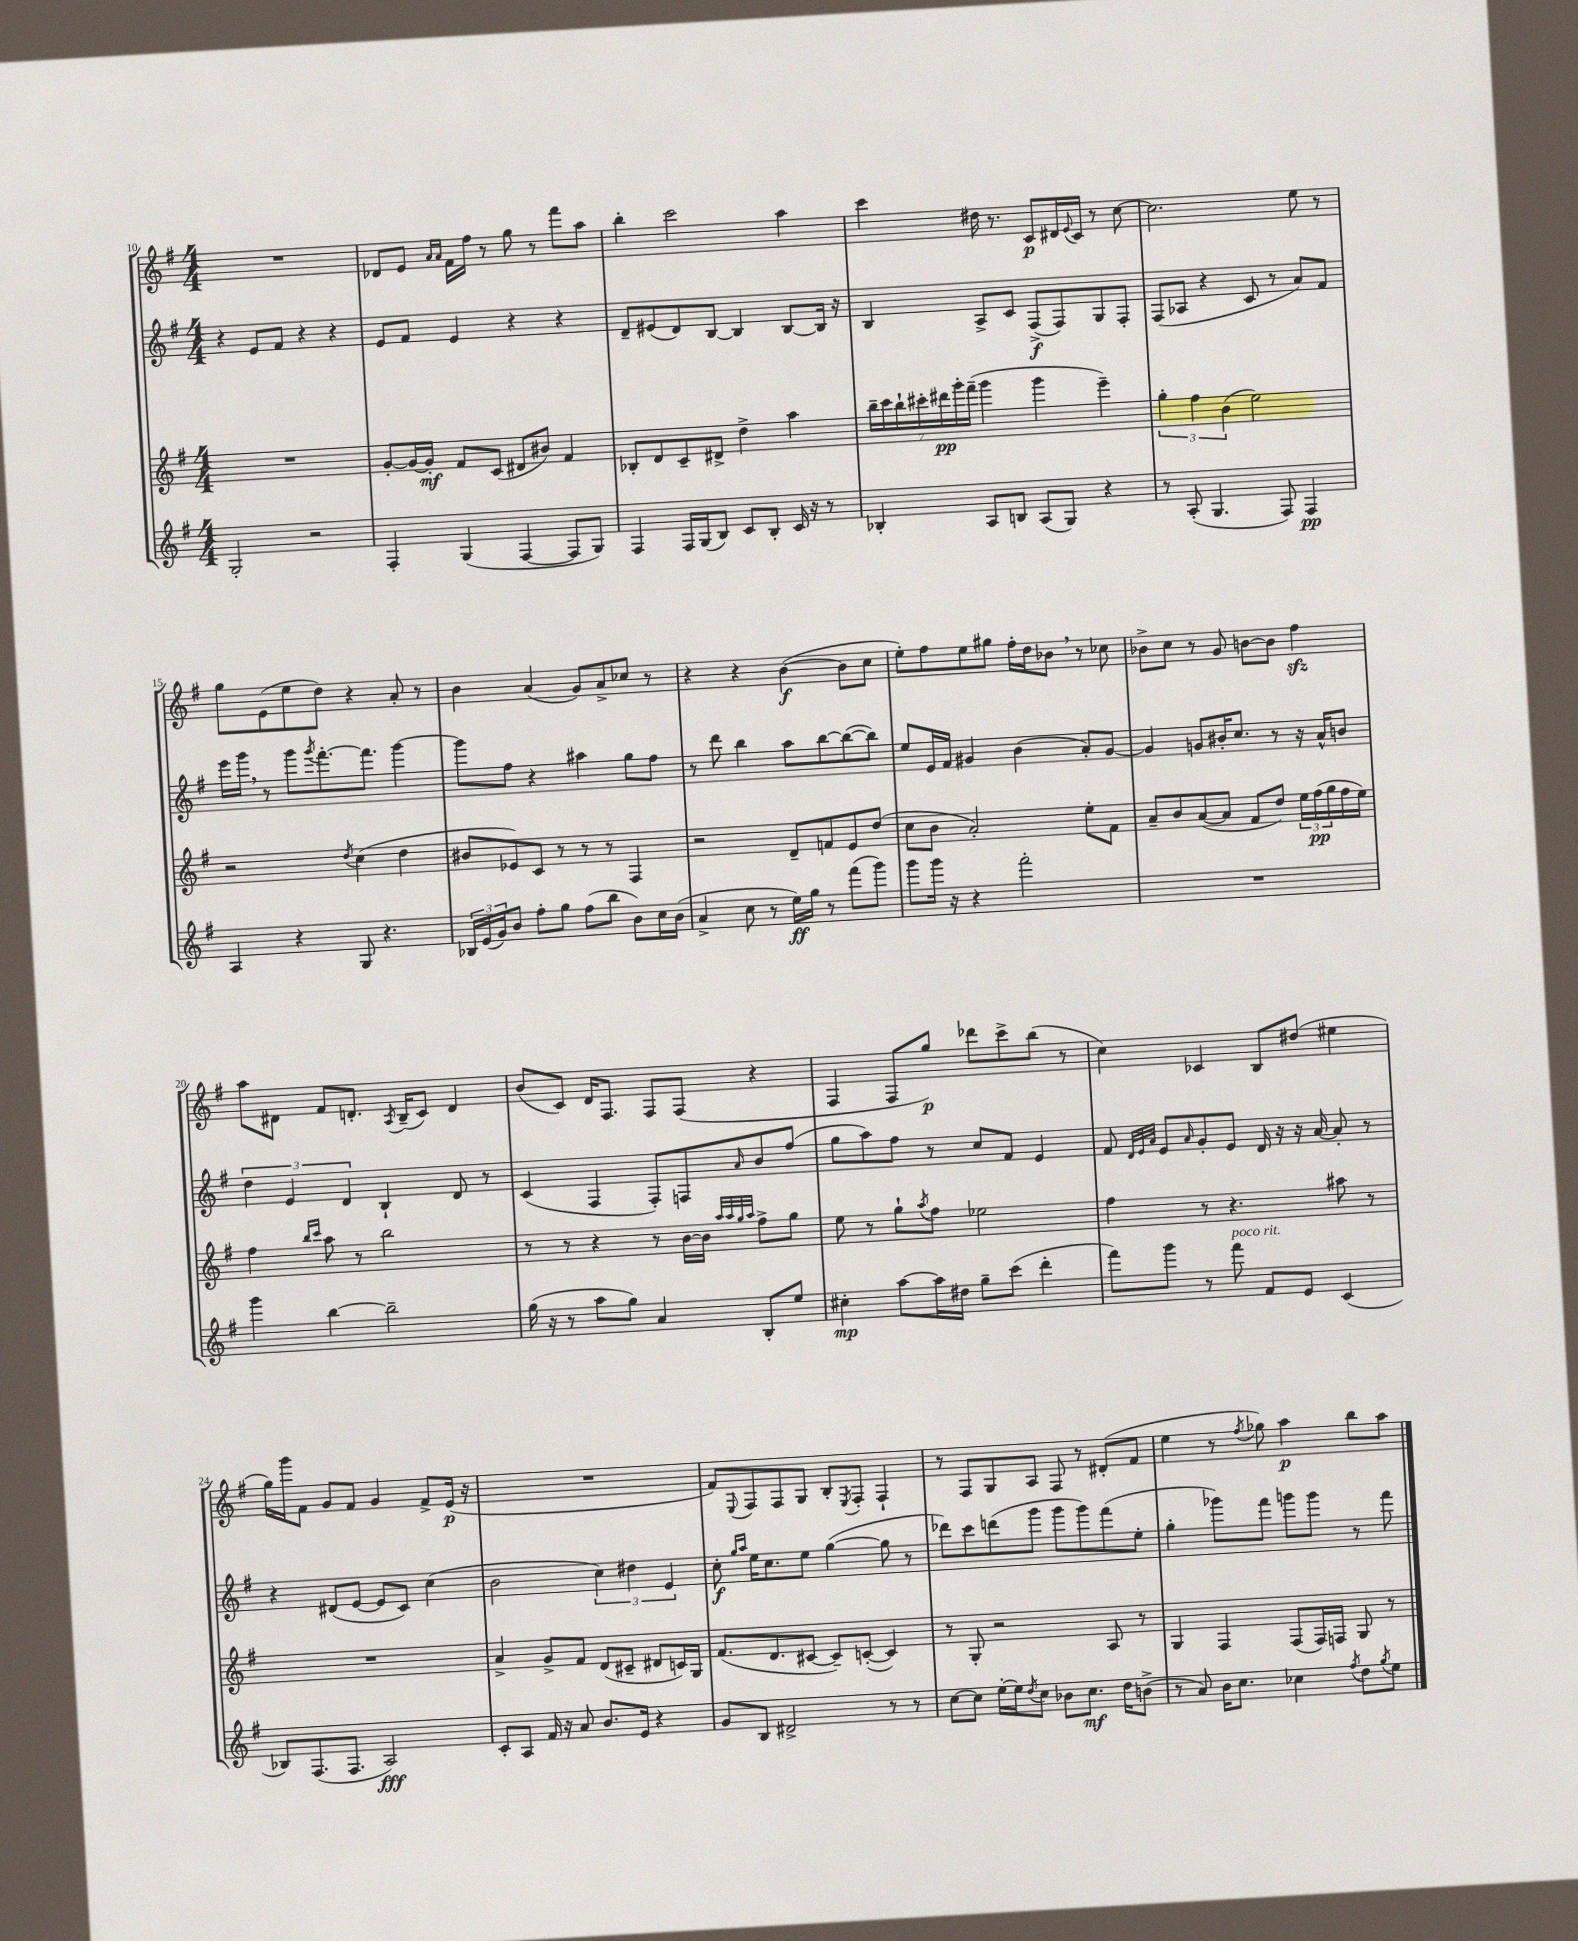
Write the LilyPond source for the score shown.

<<
\new StaffGroup <<
\new Staff = "s0" {
    \clef treble \key g \major \numericTimeSignature \time 4/4
    R1 |
    des'8 e'8 \grace { a'16 a'16 } fis'16 fis''16 r8 g''8 r8 fis'''8 a''8 |
    b''4-. c'''2 a''4 |
    c'''4 dis''16 r8. c'8\p dis'16 \appoggiatura { e'8 } c'16 r8 c''8~ |
    c''2. e''8 r8 |
    g''8 e'8( e''8 d''8) r4 a'8-. r8 |
    b'4 a'4( g'8) a'8-> ces''8 r8 |
    r4 r4 b'4~\f( b'8 c''8 |
    e''8-.) fis''8 e''8 gis''8 fis''16-. d''16 bes'8 \breathe r8 ces''8 |
    bes'8-> c''8 r8 g'8 b'8~ b'8 fis''4\sfz |
    a''8 dis'8 fis'8 d'8.-. \acciaccatura { a8 } b16--( c'8) d'4 |
    b'8( c'8) d'16 fis8. fis8 fis8( r4 |
    fis4 fis8 g''8\p) des'''8 c'''8-> b''8( r8 |
    c''4) ces'4 b8 dis''8( eis''4 |
    g''16) g'''16 fis'8 g'8 fis'8 g'4 fis'8-> e'16\p( r16 |
    R1 |
    fis'8) \appoggiatura { e8 } fis8 fis8 g8 b8-. \acciaccatura { e8 } fis8-. fis4-! |
    r8 fis8 g8 a8 fis8 r8 dis'8-.( fis'8 |
    e''4 r8 \acciaccatura { fis''8 } ges''8) a''4\p b''8 a''8 \bar "|." |
}
\new Staff = "s1" {
    \clef treble \key g \major \numericTimeSignature \time 4/4
    r4 e'8 fis'8 r4 r4 |
    e'8 fis'8 e'4 r4 r4 |
    d'8-- eis'8( d'8) b8~ b4 b8~ b16 r16 |
    b4 a8-> c'8 fis8->\f( fis8) g8 fis8-. |
    fis8( aes8 r4 c'8 r8 a'8) fis'8 |
    e'''16 g'''16 \breathe r8 g'''8 \acciaccatura { g'''8 } fis'''8.~-. fis'''8. g'''4~ |
    g'''8 fis''8 r4 ais''4 g''8 fis''8 |
    r8 d'''8 b''4 a''8 b''8~ b''8~( b''8) |
    e''8 e'16 fis'16 gis'4 b'4( a'8-.) gis'8~ |
    gis'4 g'8 bis'16-. c''8. r8 r16 a'16-^ b'8 |
    \tuplet 3/2 { d''4 e'4 d'4 } b4-! d'8 r8 |
    c'4( fis4 fis8-.) f8 \grace { a'16 } b'8 fis''8( |
    g''8 a''8) fis''8 r8 c''8 fis'8 e'4 |
    fis'8 \grace { d'32 e'32 a'32 } e'8 \grace { a'16 } g'8-. e'8 d'16 r16 r16 a'16~ a'8-. r8 |
    r4 dis'8( e'8~ e'8 c'8) c''4( |
    b'2 \tuplet 3/2 { c''4) dis''4 e'4 } |
    c''8-.\f \grace { g''16 a''16 } e''16 c''8. e''8 g''4~( g''8 r8 |
    des'''8) c'''8 d'''8( g'''8 g'''8 g'''8) fis'''8( e''8-. |
    g''4-. ges'''8) fis'''8 g'''8 g'''8 r8 fis'''8 \bar "|." |
}
\new Staff = "s2" {
    \clef treble \key g \major \numericTimeSignature \time 4/4
    R1 |
    g'8~-. g'16~ g'16-.\mf fis'8 c'8( dis'8 bis'8) fis'4 |
    bes8-. d'8 c'8-- dis'8-> d''4-> a''4 |
    \tuplet 7/4 { b''16-- c'''16 b''16-! cis'''16-. dis'''16\pp g'''16-. fis'''16--( } g'''4 g'''4 e'''4--) |
    \tuplet 3/2 { g''4-. fis''4 b'4( } e''2) |
    r2 \acciaccatura { d''8 } c''4( d''4 |
    bis'8 ees'8) c'8 r8 r8 r8 fis4 |
    r2 d'8-- f'8 e'8 d''8( |
    c''8 b'8 a'2-.) e''8-. fis'8 |
    a'8-- b'8 a'8~( a'8 fis'8 d''8) \tuplet 3/2 { e''16 fis''16\pp( g''16 } fis''16 e''16) |
    fis''4 \grace { b''16 c'''16 } a''8 r8 b''2 |
    r8 r8 r4 r8 b'16~ b'16 \grace { a''32 a''32 g''32 a''32 } fis''8-> g''8 |
    e''8 r8 g''8-! \acciaccatura { a''8 } fis''8 ees''2 |
    fis''4 r8 r4. ais''8 r8 |
    R1 |
    a'4-> g'8-> fis'8 d'8( cis'8-- dis'8 c'16) g16 |
    fis'8.( d'8. cis'8~ cis'8--) c'8~-.( c'4) |
    r8 g8-. r2 a8 r8 |
    g4 fis4 fis8( fis16) f16 g8 r8 \bar "|." |
}
\new Staff = "s3" {
    \clef treble \key g \major \numericTimeSignature \time 4/4
    g2-. r2 |
    fis4-. g4( fis4~ fis8 g8) |
    fis4 fis16 g16( b8) c'8 b8-. c'16 r16 r8 |
    bes4-. a8 b8 a8( g8) r4 |
    r8 a8-.( g4. fis8) fis4\pp |
    a4 r4 g8 r4. |
    \tuplet 3/2 { bes16 e'16( g'16) } b'8 fis''8-. g''8 fis''8( b''8 b'8) c''16 b'16( |
    a'4-> c''8 r8 e''16\ff) g''16 r8 fis'''8( g'''8) |
    g'''8 g'''16 r16 r4 fis'''2-. |
    R1 |
    g'''4 b''4~ b''2-- |
    g''16( r16 r8 a''8 g''8) a'4 b8-. e''8 |
    cis''4-.\mp a''8~ a''16 dis''16 g''8-- c'''8( d'''4-. |
    fis'''8) g'''8 r8 fis'''8^\markup { \italic "poco rit." } fis'8 e'8 c'4( |
    bes8) fis8.( fis8. a2\fff) |
    c'8-. a8 fis'16 r16 a'8 b'8. e'16 r4 |
    g'8 b8 dis'2-> r8 r8 |
    c''8~ c''8 e''16~-. e''16 \acciaccatura { d''8 } c''8 bes'8 c''8.\mf d''16 b'8->( |
    r8 a'8) b'16 c''8. ces''4 \acciaccatura { fis''8 } d''8 \acciaccatura { g''8 } e''8 \bar "|." |
}
>>
>>
\layout { \context { \Score currentBarNumber = #10 } }
